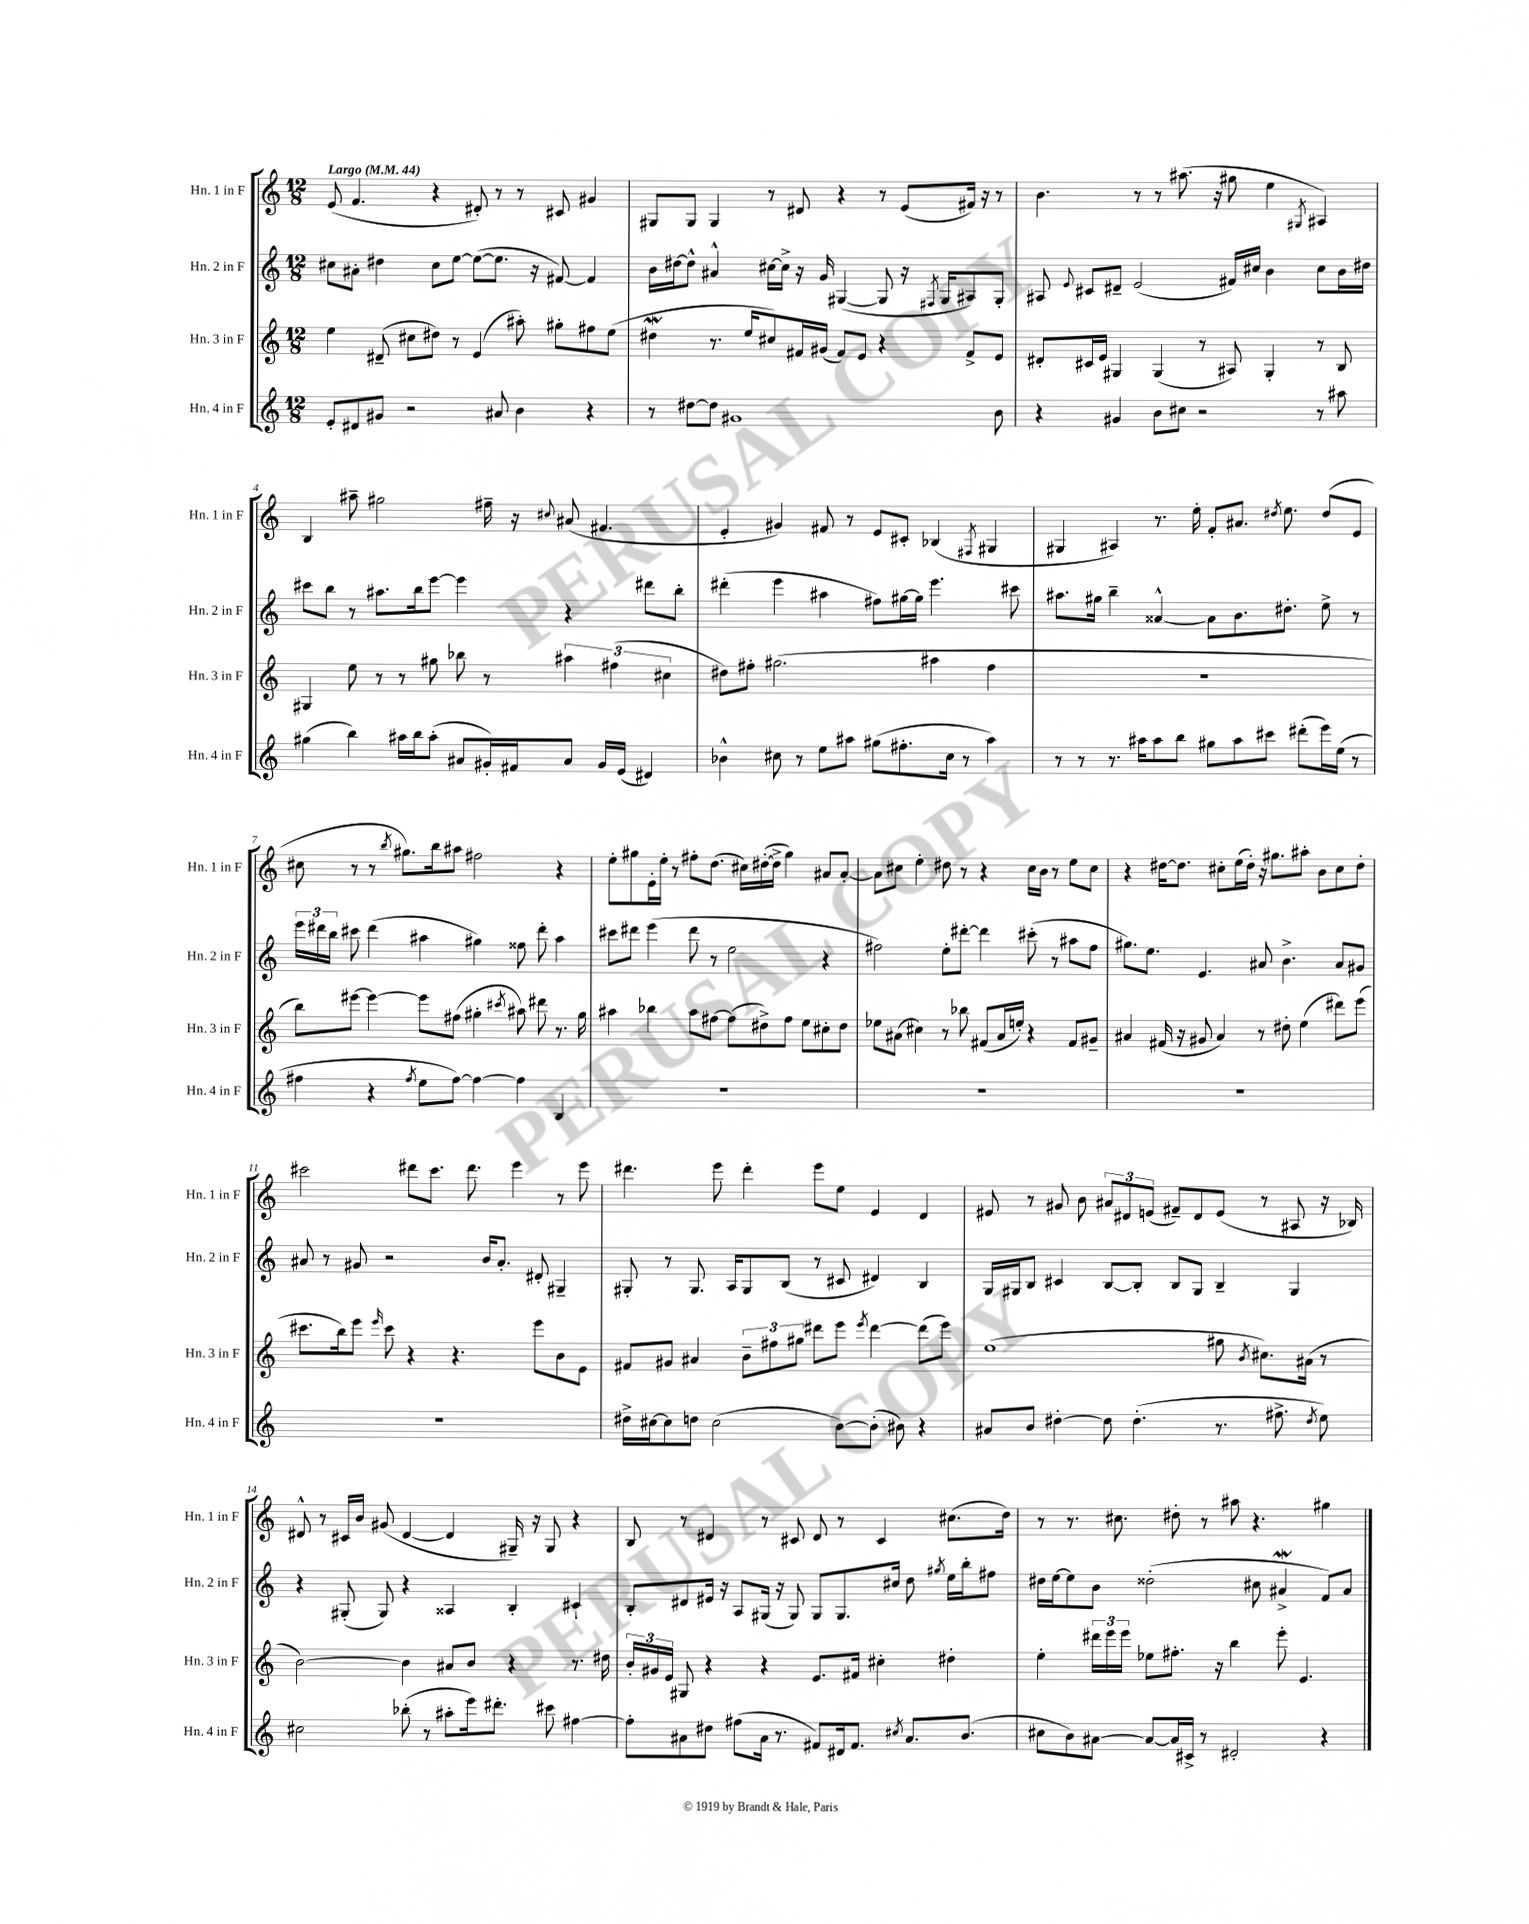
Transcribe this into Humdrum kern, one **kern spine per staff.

**kern	**kern	**kern	**kern
*staff4	*staff3	*staff2	*staff1
*clefG2	*clefG2	*clefG2	*clefG2
*k[]	*k[]	*k[]	*k[]
*M12/8	*M12/8	*M12/8	*M12/8
*MM44	*MM44	*MM44	*MM44
8e'	4ee	8cc#	(8e
8d#	.	8a#'	4.f
8g#	(8d#~	4dd#	.
2r	8cc#	.	.
.	8dd#)	8cc#	4r
.	8r	[8ee	.
.	(4e	(8ee_	8d#')
8a#	.	8.ee]	8r
4b	8aa#')	.	8r
.	.	16r	.
.	8gg#'	[8f#)	8c#
4r	8ff#	4f#]	4g#
.	(8ee	.	.
=	=	=	=
8r	4dd#	16b	8G#
.	.	[16dd#	.
[8dd#	.	8dd#^^]	8G#
8dd#]	8.r	4a#^^	4G#
1g#	.	.	.
.	16ee	.	.
.	8cc#)	[16cc#	8r
.	.	16cc#^]	.
.	16f#	16r	8d#
.	(16g#	16g	.
.	8f#)	([4G#	4r
.	8e	.	.
.	4r	8G#]	8r
.	.	16r	(8e
.	.	8qF#	.
.	.	16G#	.
.	8f#^	8A#)	16f#)
.	.	.	16r
8b	8e	8G#'	8r
=	=	=	=
4r	8d#'	8A#	4.b
.	.	8qqe	.
.	16c#	8c#	.
.	16e	.	.
4g#	4G#	8d#~	.
.	.	(2e	8r
8b	(4G#	.	8r
8cc#	.	.	(8.aa#
2r	8r	.	.
.	.	.	16r
.	8A#)	16f#)	8gg#
.	.	16cc#	.
.	4G#'	4b	4ee
.	.	.	8qG#
8r	8r	8cc#	4A#)
8aa#	8B	16b	.
.	.	16dd#	.
=	=	=	=
(4gg#	4G#	8ccc#	4B
.	.	8bb	.
4bb)	8ee	8r	8aa#~
.	8r	8.aa#	2gg#
16aa#	8r	.	.
16bb	.	16bb	.
(8aa#'	8gg#	[8eee	.
8a#	8bb-	4eee]	.
16g#')	8r	.	16ff#~
16f#	.	.	16r
.	.	.	8qqcc#
8a#	6aa#	4r	(8a#
16g#	.	.	4.f#
.	(6ff#	.	.
(16e	.	.	.
4d#)	.	8ddd#	.
.	6cc#	.	.
.	.	8bb'	.
=	=	=	=
4b-^^	8dd#)	(4ddd#'	4e'
.	8ff#'	.	.
8cc#	(2.gg#	4eee	4g#)
8r	.	.	.
8ee	.	4aa#	8f#
8aa#	.	.	8r
(8gg#	.	8ff#)	8e
8.ff#'	.	[16gg#	8c#'
.	.	16gg#]	.
.	4aa#	4.eee	(4B-
16cc#	.	.	.
8r	.	.	.
.	.	.	8qF#
4aa#)	4ff#	.	4G#
.	.	8ccc#	.
=	=	=	=
8r	1.r	8.aa#	4G#
8r	.	.	.
.	.	16gg#	.
8.r	.	4bb~	4A#)
16aa#	.	.	.
8aa#	.	[4a##^^	8.r
8bb	.	.	.
.	.	.	16ee'
8gg#	.	8a##]	8f'
8aa#	.	8.b	8.a#
8ccc#	.	.	.
.	.	.	8qdd#
.	.	8.dd#'	8.ee
(8ddd#'	.	.	.
16eee)	.	8ee^	(8dd#
(16ee	.	.	.
8r	.	8r	8e
=	=	=	=
4ff#	8bb)	24eee	8cc#
.	.	24ddd#	.
.	.	24bb	.
.	[8eee#	8ccc#	8r
4r	4eee#_	(4ddd#	8r
.	.	.	8qbb
.	.	.	8.gg#)
8qff#	.	.	.
8ee	8eee#]	4aa#	.
.	.	.	16bb
[8ff#)	(8ff#	.	8aa#
4ff#_	4gg#'	4gg#)	2ff#
.	8qccc#	.	.
4ff#]	8aa#)	8ff##	.
.	8ddd#	8ddd#'	.
4B	8.r	4aa#	4r
.	16gg#	.	.
=	=	=	=
1.r	4aa#	8ccc#	8ee'
.	.	8ddd#	8gg#
.	4bb-	(4eee	16e'
.	.	.	16ee'
.	.	.	8r
.	8aa#	8ddd#	8ff#'
.	[8ff#	8r	(8.dd
.	(8ff#]	2ee	.
.	.	.	16cc#)
.	8dd#^)	.	([16dd#'
.	.	.	16dd#^]
.	8ff#	.	4gg#)
.	8ee	.	.
.	8cc#'	4r	8a#
.	8dd#	.	[8a#'
=	=	=	=
1.r	8ee-	2ff#)	8a#]
.	(8a#	.	8cc#
.	4cc#)	.	4ee'
.	8r	8ee'	8dd#
.	8bb-	[8ddd#'	8r
.	(8f#	4ddd#]	4r
.	16a#	.	.
.	16ee')	.	.
.	4r	(8ccc#'	16cc#
.	.	.	16b
.	.	8r	8r
.	8f#	8aa#	8ee
.	8g#~	8ff#	8cc#
=	=	=	=
1.r	4a#	8.gg#)	4r
.	.	8.ee	.
.	(16f#	.	[16dd#
.	16r	.	8.dd#]
.	8g#	4.e	.
.	4a#)	.	8cc#'
.	.	.	(16ee
.	.	.	16dd#')
.	8r	8a#	16r
.	.	.	8.gg#
.	8dd#'	4.b^	.
.	(4ee	.	8aa#'
.	.	.	8b
.	8ddd#)	8a#	8cc#
.	(8eee	8g#	8dd#'
=	=	=	=
1.r	8.ccc#	8a#	2ccc#
.	.	8r	.
.	16bb)	.	.
.	8eee	8g#	.
.	16qqeee	.	.
.	8ccc#	2r	.
.	4r	.	8ddd#
.	.	.	8.ccc#
.	4.r	.	.
.	.	.	8.ddd#
.	.	16b	.
.	.	8.a#'	.
.	.	.	4eee
.	8eee	8d#'	.
.	8b	4G#~	8r
.	8e	.	8eee
=	=	=	=
16dd#^	8f#	8G#'	4.ddd#
[16cc#	.	.	.
8cc#]	8g#	8r	.
8dd	4a#	8.G#	.
(2cc#	.	.	8eee
.	.	16A	.
.	12b~	8G#	4ddd#'
.	12ff#	.	.
.	.	(8B	.
.	12gg#	.	.
.	8ddd#	8r	8eee
[8b)	8eee	8c#	8ee
.	8qeee	.	.
(8b']	[4ddd#	4d#)	4e
8b#)	.	.	.
4r	(8ddd#]	4B	4d
.	8eee)	.	.
=	=	=	=
8a#	(1ee	16G	8e#
.	.	16G#	.
8b	.	8B	8r
[4dd#'	.	4c#	8g#
.	.	.	8b
8dd#]	.	[8B	12a#
.	.	.	12d#
(4.dd#'	.	8B']	.
.	.	.	(12e
.	.	8B	8f#~)
.	.	8G#	8d#
8.r	8gg#	4B~	(8e
.	8qb	.	.
.	8.cc#)	.	8r
8.ff#^	.	.	.
.	.	4G#	8A#
.	(16a#	.	.
8qdd#	.	.	.
8ee)	8r	.	16r
.	.	.	16B-)
=	=	=	=
2cc#	[2b)	4r	8d#^^
.	.	.	8r
.	.	(8G#'	16c#
.	.	.	16b
.	.	8G#)	(8g#
(8bb-'	4b]	4r	[4d#
8r	.	.	.
8aa#'	8a#	4A##	4d#]
16eee)	8b	.	.
8.ddd#'	.	.	.
.	4r	4B'	16G#~)
.	.	.	16r
8ccc#	.	.	8G#
[4ff#	8.r	4c#`	4r
.	16dd#	.	.
=	=	=	=
8ff#']	24b'	8B'	8B
.	24g#	.	.
.	24e	.	.
8a#	8G#	8d#	8r
8dd#	4r	16e#	4d#
.	.	16r	.
(8ff#	.	8A	.
16a#	4r	(16G#	8r
8.r	.	16r	.
.	.	8G#)	8c#
8f#)	8.e	8G#	8d#
16d#	.	8.G#	8r
8.f#	16f#	.	.
.	4cc#'	.	4c#
.	.	16cc#	.
8qcc#	.	.	.
8.a#	.	8dd	.
.	.	8qgg#	.
.	4dd#'	16ee	(8.cc#
(8.b	.	16bb'	.
.	.	8ff#	.
.	.	.	16dd)
=	=	=	=
8cc#	4ee'	16dd#	8r
.	.	[16ee	.
8b)	.	8ee]	8.r
[8a#	24ddd#	8b	.
.	24eee	.	.
.	.	.	8.cc#
.	24eee	.	.
8a#_	8ee-	(2dd##'	.
16a#]	8.ff#'	.	8dd#'
16c#^	.	.	.
8r	.	.	8r
.	16r	.	.
2d#'	4bb	.	8aa#
.	.	8cc#	4.r
.	8eee'	4a#^	.
.	4.e	.	.
4r	.	8f)	4gg#
.	.	8a#	.
==	==	==	==
*-	*-	*-	*-
